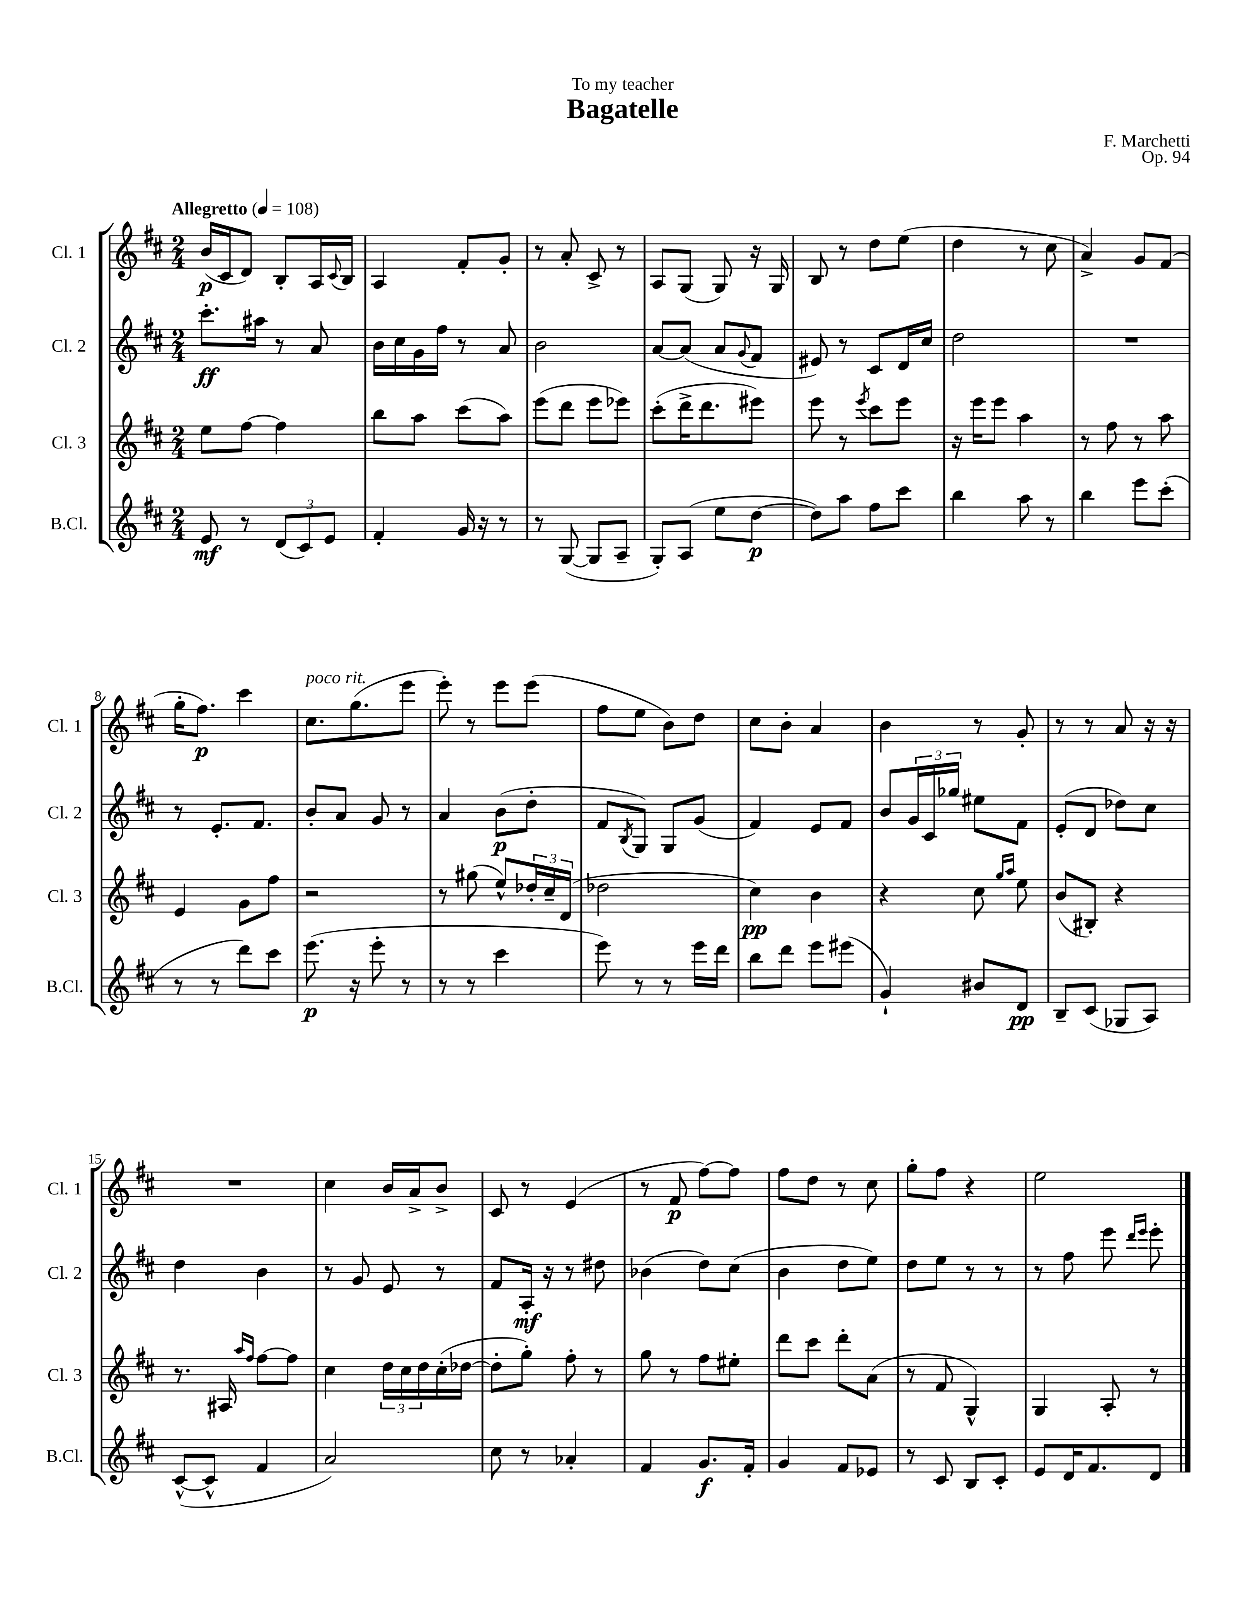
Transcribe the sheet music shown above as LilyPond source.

\header { title = "Bagatelle" composer = "F. Marchetti" dedication = "To my teacher" opus = "Op. 94" }
<<
\new StaffGroup <<
\new Staff = "s0" \with { instrumentName = "Cl. 1" shortInstrumentName = "Cl. 1" } {
    \clef treble \key d \major \numericTimeSignature \time 2/4 \tempo "Allegretto" 4 = 108
    b'16\p( cis'16 d'8) b8-. a16 \appoggiatura { cis'8 } b16 |
    a4 fis'8-. g'8-. |
    r8 a'8-. cis'8-> r8 |
    a8 g8( g8) r16 g16 |
    b8 r8 d''8 e''8( |
    d''4 r8 cis''8 |
    a'4->) g'8 fis'8( |
    g''16-. fis''8.\p) cis'''4 |
    cis''8.^\markup { \italic "poco rit." } g''8.( e'''8 |
    e'''8-.) r8 e'''8 e'''8( |
    fis''8 e''8 b'8) d''8 |
    cis''8 b'8-. a'4 |
    b'4 r8 g'8-. |
    r8 r8 a'8 r16 r16 |
    R2 |
    cis''4 b'16 a'16-> b'8-> |
    cis'8 r8 e'4( |
    r8 fis'8\p fis''8~) fis''8 |
    fis''8 d''8 r8 cis''8 |
    g''8-. fis''8 r4 |
    e''2 \bar "|." |
}
\new Staff = "s1" \with { instrumentName = "Cl. 2" shortInstrumentName = "Cl. 2" } {
    \clef treble \key d \major \numericTimeSignature \time 2/4
    cis'''8.-.\ff ais''16 r8 a'8 |
    b'16 cis''16 g'16 fis''16 r8 a'8 |
    b'2 |
    a'8~ a'8( a'8 \appoggiatura { g'8 } fis'8 |
    eis'8) r8 cis'8 d'16 cis''16 |
    d''2 |
    R2 |
    r8 e'8.-. fis'8. |
    b'8-. a'8 g'8 r8 |
    a'4 b'8\p( d''8-. |
    fis'8 \acciaccatura { b8 } g8) g8 g'8( |
    fis'4) e'8 fis'8 |
    b'8 \tuplet 3/2 { g'16 cis'16 ges''16 } eis''8 fis'8 |
    e'8-.( d'8 des''8) cis''8 |
    d''4 b'4 |
    r8 g'8 e'8 r8 |
    fis'8 a16-.\mf r16 r8 dis''8 |
    bes'4( d''8) cis''8( |
    b'4 d''8 e''8) |
    d''8 e''8 r8 r8 |
    r8 fis''8 e'''8 \grace { d'''16 e'''16 } e'''8-. \bar "|." |
}
\new Staff = "s2" \with { instrumentName = "Cl. 3" shortInstrumentName = "Cl. 3" } {
    \clef treble \key d \major \numericTimeSignature \time 2/4
    e''8 fis''8~ fis''4 |
    b''8 a''8 cis'''8( a''8) |
    e'''8( d'''8 e'''8 ees'''8) |
    cis'''8-.( d'''16-> d'''8. eis'''8) |
    e'''8 r8 \acciaccatura { e'''8 } cis'''8 e'''8 |
    r16 e'''16 e'''8 a''4 |
    r8 fis''8 r8 a''8 |
    e'4 g'8 fis''8 |
    r2 |
    r8 gis''8( e''8-^) \tuplet 3/2 { des''16-. cis''16-- d'16( } |
    des''2 |
    cis''4\pp) b'4 |
    r4 cis''8 \grace { g''16 a''16 } e''8 |
    b'8( bis8-.) r4 |
    r8. ais16 \grace { a''16 fis''16 } fis''8~ fis''8 |
    cis''4 \tuplet 3/2 { d''16 cis''16 d''16 } cis''16-.( des''16~ |
    des''8-. g''8-.) fis''8-. r8 |
    g''8 r8 fis''8 eis''8-. |
    d'''8 cis'''8 d'''8-. a'8( |
    r8 fis'8 g4-^) |
    g4 a8-. r8 \bar "|." |
}
\new Staff = "s3" \with { instrumentName = "B.Cl." shortInstrumentName = "B.Cl." } {
    \clef treble \key d \major \numericTimeSignature \time 2/4
    e'8\mf r8 \tuplet 3/2 { d'8( cis'8) e'8 } |
    fis'4-. g'16 r16 r8 |
    r8 g8~( g8 a8-- |
    g8-.) a8( e''8 d''8~\p |
    d''8) a''8 fis''8 cis'''8 |
    b''4 a''8 r8 |
    b''4 e'''8 cis'''8-.( |
    r8 r8 d'''8) cis'''8 |
    e'''8.\p( r16 e'''8-. r8 |
    r8 r8 cis'''4 |
    e'''8) r8 r8 e'''16 d'''16 |
    b''8 d'''8 e'''8 eis'''8( |
    g'4-!) bis'8 d'8\pp |
    b8-- cis'8( ges8 a8) |
    cis'8~-^( cis'8-^ fis'4 |
    a'2) |
    cis''8 r8 aes'4-. |
    fis'4 g'8.\f fis'16-. |
    g'4 fis'8 ees'8 |
    r8 cis'8 b8 cis'8-. |
    e'8 d'16 fis'8. d'8 \bar "|." |
}
>>
>>
